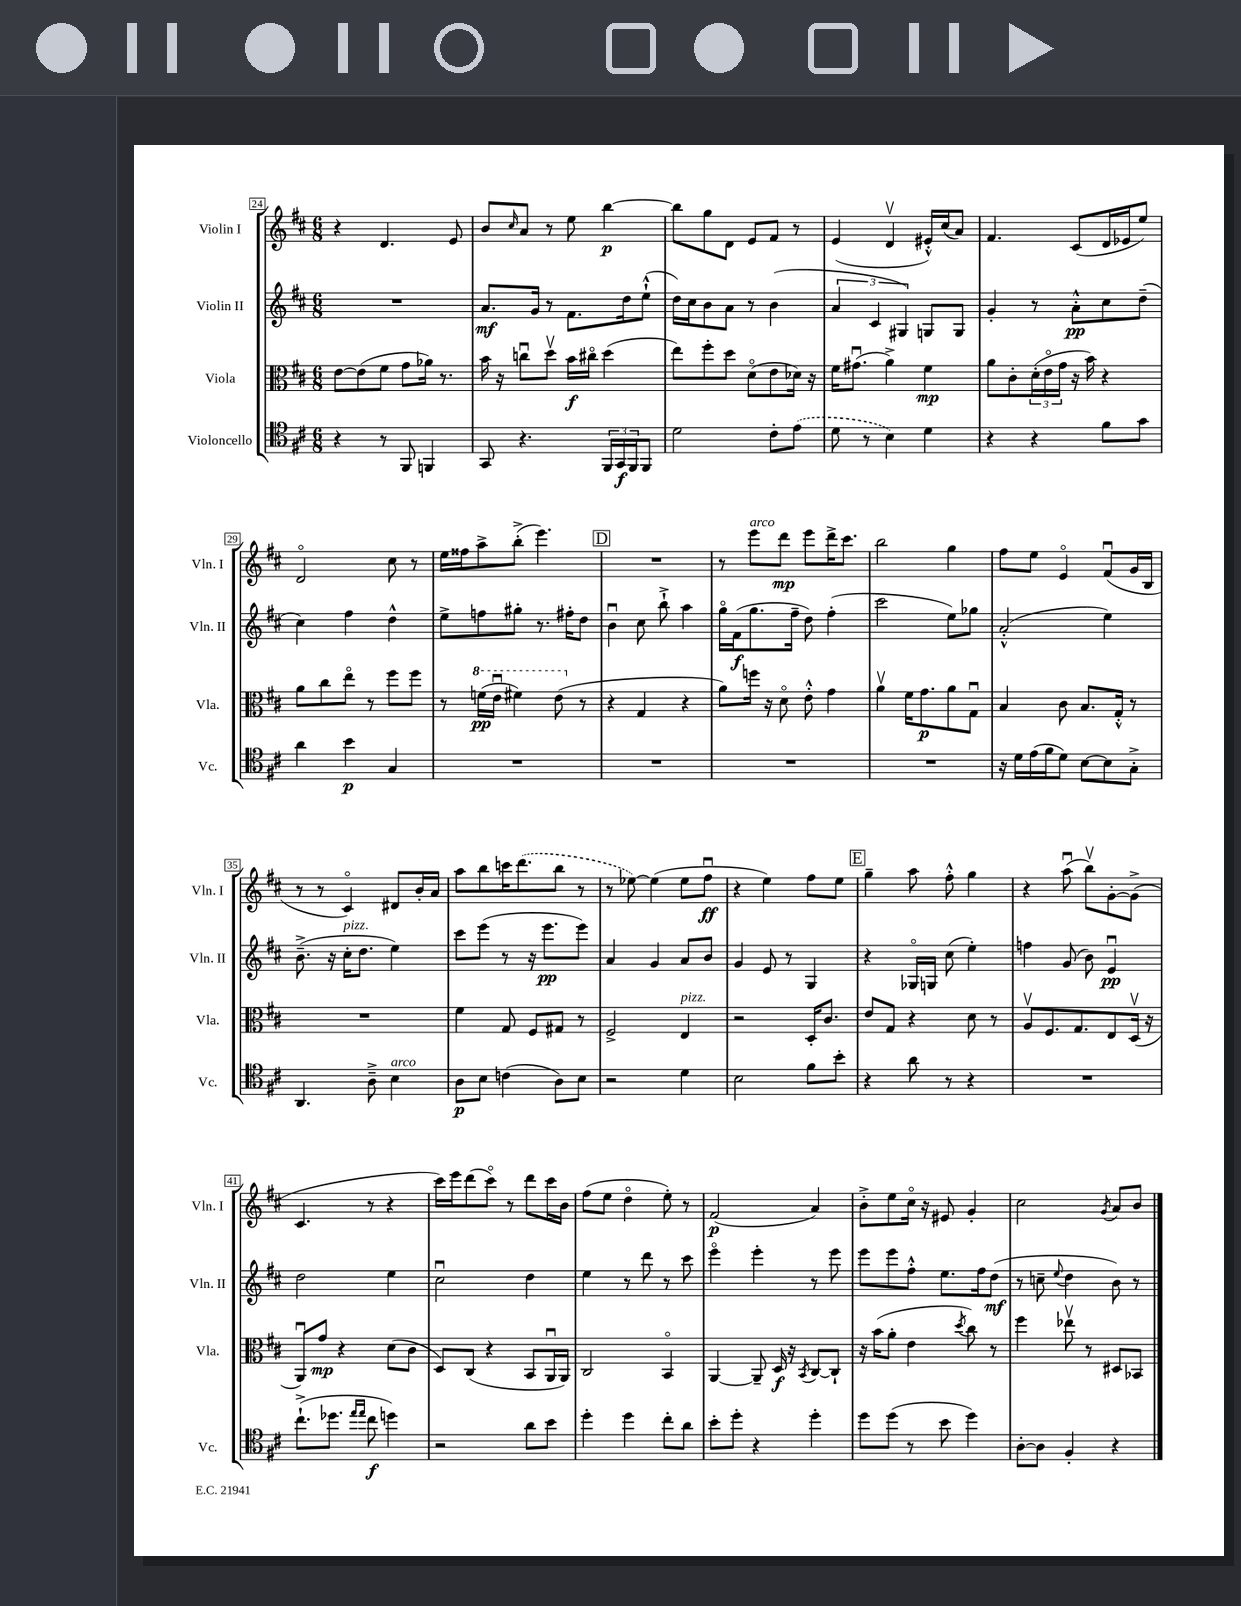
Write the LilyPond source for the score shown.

<<
\new StaffGroup <<
\new Staff = "s0" \with { instrumentName = "Violin I" shortInstrumentName = "Vln. I" } {
    \clef treble \key d \major \numericTimeSignature \time 6/8
    r4 d'4. e'8 |
    b'8 \grace { cis''16 } a'8 r8 e''8 b''4~\p |
    b''8 g''8 d'8 e'8 fis'8 r8 |
    e'4( d'4\upbow eis'16-.-^) cis''16( a'8) |
    fis'4. cis'8( d'16 ees'16 e''8) |
    d'2\flageolet cis''8 r8 |
    e''16 fisis''16 a''8-> b''8-.->( e'''4.) |
    \mark \markup { \box "D" } R2. |
    r8 e'''8^\markup { \italic "arco" } d'''8\mp e'''8 d'''16-> cis'''8. |
    b''2 g''4 |
    fis''8 e''8 e'4\flageolet fis'8\downbow( g'16 b16 |
    r8 r8 cis'4\flageolet) dis'8 b'16-. a'16 |
    a''8 b''8 c'''16 \once \slurDashed d'''8.( b''8 r8 |
    r8 ees''8~) ees''4( ees''8 fis''8\downbow\ff |
    r4 e''4) fis''8 e''8 |
    \mark \markup { \box "E" } g''4-- a''8 fis''8-.-^ g''4 |
    r4 a''8\downbow( b''8\upbow) g'8~-. g'8->( |
    cis'4. r8 r4 |
    cis'''16) e'''16 d'''8( cis'''8\flageolet) r8 d'''8 cis'''16 b'16 |
    fis''8( e''8 d''4\flageolet e''8-.) r8 |
    fis'2\p( a'4) |
    b'8-.-> e''8 cis''16\flageolet r16 eis'8 g'4-. |
    cis''2 \acciaccatura { g'8 } a'8 b'8 \bar "|." |
}
\new Staff = "s1" \with { instrumentName = "Violin II" shortInstrumentName = "Vln. II" } {
    \clef treble \key d \major \numericTimeSignature \time 6/8
    R2. |
    a'8.\mf g'16 r8 fis'8. d''16 e''8-!-^( |
    d''16) cis''16 b'8 a'8 r8 b'4( |
    \tuplet 3/2 { a'4 cis'4 gis4) } g8 g8 |
    g'4-. r8 a'8-.-^\pp cis''8 d''8--( |
    cis''4) fis''4 d''4-^ |
    e''8-> f''8 gis''8-. r8. fis''16-. d''8 |
    \mark \markup { \box "D" } b'4\downbow cis''8 b''8-!-> a''4 |
    g''16\flageolet fis'16\f( g''8. fis''16-- d''8) fis''4-.( |
    cis'''2 e''8) ges''8 |
    a'2-.-^( e''4) |
    b'8.--->( r16 cis''16-.^\markup { \italic "pizz." } d''8. e''4) |
    cis'''8 e'''8( r8 r16 e'''8.\pp e'''8) |
    a'4 g'4 a'8 b'8 |
    g'4 e'8 r8 g4 |
    \mark \markup { \box "E" } r4 ges16\flageolet g16 cis''8( e''4-.) |
    f''4 g'8( b'8) e'4\downbow\pp |
    d''2 e''4 |
    cis''2\downbow d''4 |
    e''4 r8 d'''8 r8 cis'''8 |
    e'''4\flageolet e'''4-. r8 e'''8 |
    e'''8 e'''8 fis''8-.-^ e''8. fis''16 d''8\mf( |
    r8 c''8-- \appoggiatura { e''8 } d''4 b'8) r8 \bar "|." |
}
\new Staff = "s2" \with { instrumentName = "Viola" shortInstrumentName = "Vla." } {
    \clef alto \key d \major \numericTimeSignature \time 6/8
    e'8~ e'8( fis'8 g'8 aes'16) r8. |
    b'16 r16 c''8\downbow d''8\upbow b'16\f cis''16\flageolet d''4( |
    e''8) fis''8-. d''8 d'8\flageolet( e'8 des'16) r16 |
    fis'16 gis'8.\downbow( a'4->) fis'4\mp |
    a'8 cis'8-. \tuplet 3/2 { d'16-.( e'16\flageolet g'16 } r16 b'16) r4 |
    a'8 cis''8 e''8\flageolet r8 fis''8 fis''8 |
    r8 \ottava #1 f''16\pp( e''16\downbow fis''4) e''8( \ottava #0 r8 |
    \mark \markup { \box "D" } r4 g4 r4 |
    a'8) f''16 r16 d'8\flageolet e'8-.-^ g'4 |
    a'4\upbow fis'16 g'8.\p a'8 g8\downbow |
    b4 cis'8 b8. g16-.-^ r8 |
    R2. |
    fis'4 g8 fis8 gis8 r8 |
    fis2-> e4^\markup { \italic "pizz." } |
    r2 d16-. cis'8. |
    \mark \markup { \box "E" } e'8 g8 r4 d'8 r8 |
    a8\upbow fis8. g8. e8 d16\upbow( r16 |
    a,8\downbow) g'8\mp r4 d'8( cis'8 |
    d8) cis8( r4 b,8 a,16\downbow a,16) |
    cis2 b,4\flageolet |
    a,4~ a,8-- d16\f r16 \acciaccatura { b,8 } cis8~ cis8-! |
    r16 b'16( a'8-. e'4 \acciaccatura { d''8 } cis''8) r8 |
    fis''4 ees''8\upbow r8 dis8 bes,8 \bar "|." |
}
\new Staff = "s3" \with { instrumentName = "Violoncello" shortInstrumentName = "Vc." } {
    \clef tenor \key d \major \numericTimeSignature \time 6/8
    r4 r8 fis,8 f,4 |
    g,8 r4. \tuplet 3/2 { fis,16 g,16\f fis,16 } fis,8 |
    d'2 cis'8-. \once \slurDashed e'8( |
    d'8 r8 b4) d'4 |
    r4 r4 fis'8 g'8 |
    a'4 b'4\p g4 |
    R2. |
    \mark \markup { \box "D" } R2. |
    R2. |
    R2. |
    r16 d'16 e'16( fis'16 d'8) b8~ b8 g8-.-> |
    a,4. a8---> b4^\markup { \italic "arco" } |
    a8\p b8 c'4( a8) b8 |
    r2 d'4 |
    b2 fis'8 b'8-. |
    \mark \markup { \box "E" } r4 a'8 r8 r4 |
    R2. |
    cis''8.-!->( des''8. \grace { e''16 e''16 } cis''8\f d''4) |
    r2 a'8 b'8 |
    d''4-. d''4 cis''8-. a'8 |
    b'8-. d''8-. r4 d''4-. |
    d''8 d''8( r8 b'8 d''4) |
    a8~-. a8 fis4-. r4 \bar "|." |
}
>>
>>
\layout { \context { \Score currentBarNumber = #24 \override BarNumber.stencil = #(make-stencil-boxer 0.1 0.3 ly:text-interface::print) } }
